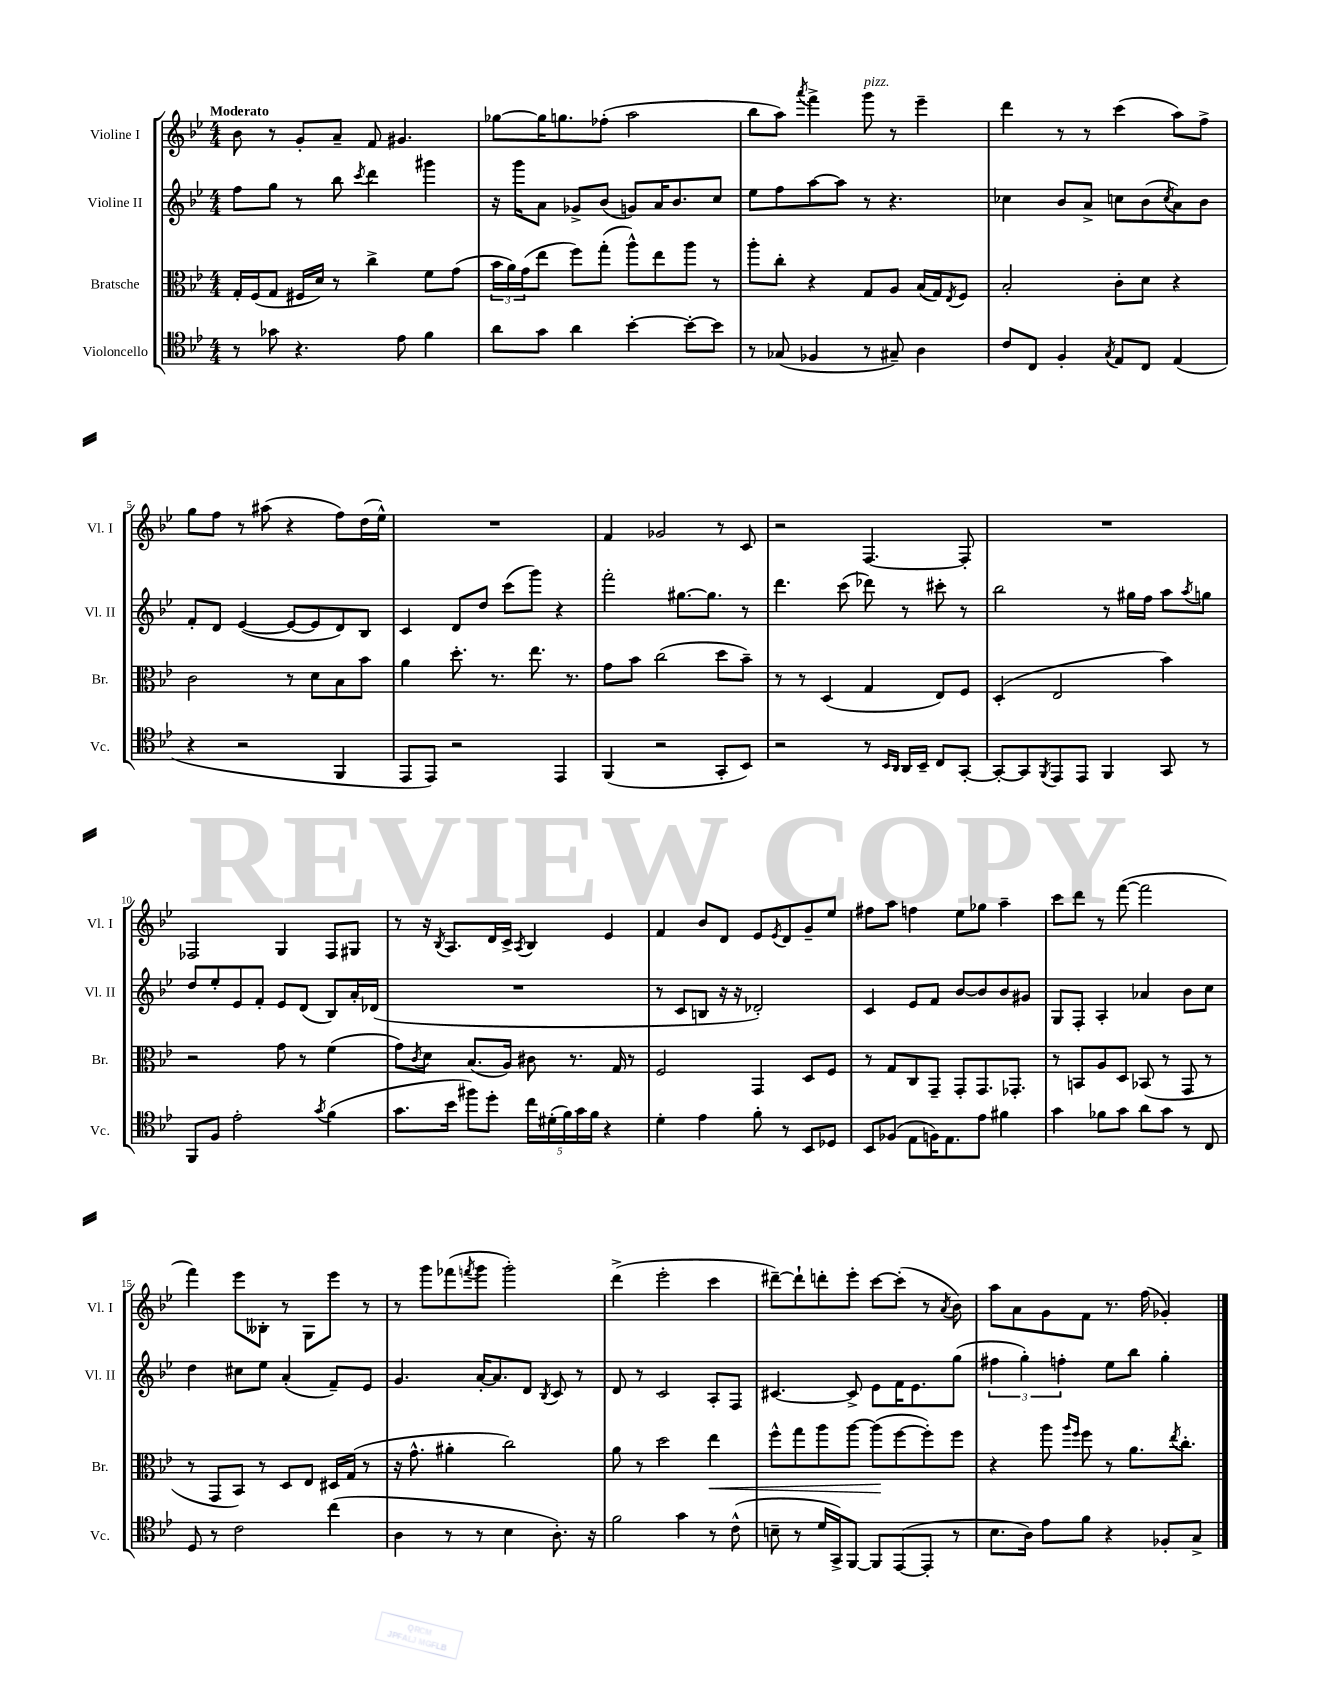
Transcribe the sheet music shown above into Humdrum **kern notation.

**kern	**kern	**dynam	**kern	**kern
*part4	*part3	*part3	*part2	*part1
*staff4	*staff3	*staff3	*staff2	*staff1
*I"Violoncello	*I"Bratsche	*	*I"Violine II	*I"Violine I
*I'Vc.	*I'Br.	*	*I'Vl. II	*I'Vl. I
*clefC4	*clefC3	*	*clefG2	*clefG2
*k[b-e-]	*k[b-e-]	*	*k[b-e-]	*k[b-e-]
*M4/4	*M4/4	*	*M4/4	*M4/4
=1	=1	=1	=1	=1
!	!	!	!	!LO:TX:a:B:t=Moderato
8r	16G'/LL	.	8ff\L	8b-\
.	(16F/J	.	.	.
8g-X\	8G/J	.	8gg\J	8r
4.r	16F#X/LL	.	8r	8g'/L
.	16d/JJ)	.	.	.
.	8r	.	8bb-\	8a~/J
.	.	.	8qccc/	.
.	4cc^\	.	4ddd\	8f/
8e-\	.	.	.	4.g#X/
4f\	8f\L	.	4ggg#X\	.
.	(8g\J	.	.	.
=2	=2	=2	=2	=2
8a\L	24b-\LL	.	16r	[8gg-X\L
.	24a\)	.	.	.
.	.	.	16ggg\KL	.
.	(24g\J	.	.	.
8g\J	8ee-\J	.	8a\J	16gg-\K]
.	.	.	.	8.ggn\
4a\	8ff\L)	.	8g-X^/L	.
.	(8gg'\J	.	(8b-/J	(8ff-X'\J
[4b-'\	8aa^^\L)	.	8gn/L)	2aa\
.	8ee-\	.	16a/K	.
.	.	.	8.b-/	.
8b-'\L_	8aa\J	.	.	.
8b-\J]	8r	.	8cc/J	.
=3	=3	=3	=3	=3
8r	8aa'\L	.	8ee-\L	8bb-\L
(8G-X/	8cc'\J	.	8ff\	8aa\J)
.	.	.	.	8qaaa/
4F-X/	4r	.	[8aa\	4fff^\
.	.	.	8aa\J]	.
!	!	!	!	!LO:TX:a:i:t=pizz.
8r	8G/L	.	8r	8ggg\
8G#X~/)	8A/J	.	4.r	8r
4A\	(16B-/LL	.	.	4eee-~\
.	16G/J)	.	.	.
.	8qE-/	.	.	.
.	8F/J	.	.	.
=4	=4	=4	=4	=4
8c/L	2B-'/	.	4cc-X\	4ddd\
8C/J	.	.	.	.
4F'/	.	.	8b-/L	8r
.	.	.	8a^/J	8r
8qG/	.	.	.	.
8E-/L	8c'\L	.	8ccn\L	(4ccc\
8C/J	8d\J	.	(8b-\	.
.	.	.	8qcc/	.
(4E-/	4r	.	8a\)	8aa\L)
.	.	.	8b-\J	8ff^\J
!!LO:LB:g=z
=5	=5	=5	=5	=5
4r	2c\	.	8f'/L	8gg\L
.	.	.	8d/J	8ff\J
2r	.	.	([4e-/	8r
.	.	.	.	(8aa#X\
.	8r	.	8e-/L_	4r
.	8d\L	.	8e-/]	.
4FF/	8B-\	.	8d/)	8ff\L)
.	8b-\J	.	8B-/J	(16dd\L
.	.	.	.	16ee-^^\JJ)
=6	=6	=6	=6	=6
8EE-/L	4a\	.	4c/	1r
8EE-/J)	.	.	.	.
2r	8.dd'\	.	8d/L	.
.	.	.	8dd/J	.
.	8.r	.	.	.
.	.	.	(8ccc\L	.
.	8.ee-\	.	8ggg\J)	.
4EE-/	.	.	4r	.
.	8.r	.	.	.
=7	=7	=7	=7	=7
(4FF/	8g\L	.	2fff'\	4f/
.	8b-\J	.	.	.
2r	(2cc\	.	.	2g-X/
.	.	.	[8.gg#X\L	.
.	.	.	8.gg#\J]	.
8GG'/L	8dd\L	.	.	8r
8BB-/J)	8b-~\J)	.	8r	8c/
=8	=8	=8	=8	=8
2r	8r	.	4.ddd\	2r
.	8r	.	.	.
.	(4D/	.	.	.
.	.	.	(8ccc\	.
8r	4G/	.	8ddd-X\)	[4.F/
16qqBB-/LL	.	.	.	.
16qqAA/JJ	.	.	.	.
16AA/LL	.	.	8r	.
16BB-~/JJ	.	.	.	.
8C/L	8E-/L)	.	8ccc#X'\	.
[8GG'/J	8F/J	.	8r	8F'/]
=9	=9	=9	=9	=9
8GG'/L_	(4D'/	.	2bb-\	1r
8GG/]	.	.	.	.
8qFF/	.	.	.	.
8EE-/	2E-/	.	.	.
8EE-/J	.	.	.	.
4FF/	.	.	8r	.
.	.	.	16gg#X\LL	.
.	.	.	16ff\JJ	.
8GG/	4b-\)	.	8aa\L	.
.	.	.	8qaa/	.
8r	.	.	8ggn\J	.
!!LO:LB:g=z
=10	=10	=10	=10	=10
8FF/L	2r	.	8dd/L	2F-X/
8F/J	.	.	8ee-'/	.
2e-'\	.	.	8e-/	.
.	.	.	8f'/J	.
.	8g\	.	8e-/L	4G/
.	8r	.	(8d/J	.
8qg/	.	.	.	.
(4f\	(4f\	.	8B-/L)	8F-/L
.	.	.	16a'/L	8G#X/J
.	.	.	(16d-X/JJ	.
=11	=11	=11	=11	=11
8.g\L	8g\L)	.	1r	8r
.	8qc/	.	.	.
.	8d\J	.	.	16r
.	.	.	.	8qB-/
16b-\Jk	.	.	.	8.A/L
8ff#X\L)	(8.B-/L	.	.	.
8dd'\J	.	.	.	16d/L
.	16A/Jk)	.	.	16c^/JJ
.	.	.	.	8qA/
20cc\LL	8c#X\	.	.	4B-/
(20d#X'\	.	.	.	.
20f\)	.	.	.	.
.	8.r	.	.	.
20g\	.	.	.	.
20f\JJ	.	.	.	.
4r	.	.	.	4e-/
.	16G/	.	.	.
.	8r	.	.	.
=12	=12	=12	=12	=12
4d'\	2F/	.	8r	4f/
.	.	.	8c/L	.
4e-\	.	.	8Bn/J	8b-/L
.	.	.	16r	8d/J
.	.	.	16r	.
8f'\	4GG/	.	2d-X'/)	8e-/L
.	.	.	.	8qe-/
8r	.	.	.	8d/
8BB-/L	8D/L	.	.	8g~/
8D-X/J	8F/J	.	.	8ee-/J
=13	=13	=13	=13	=13
8BB-/L	8r	.	4c/	8ff#X\L
(8F-X/J	8G/L	.	.	8aa\J
8E-\L	8C/	.	8e-/L	4ffn\
16Fn\K)	8GG~/J	.	8f/J	.
8.E-\	.	.	.	.
.	8GG'/L	.	[8b-/L	8ee-\L
8e-\J	8.GG/	.	8b-/]	8gg-X\J
4f#X\	.	.	8b-/	4aa~\
.	8.GG-X'/J	.	.	.
.	.	.	8g#X/J	.
=14	=14	=14	=14	=14
4g\	8r	.	8G/L	8ccc\L
.	8BBn/L	.	8F'/J	8ddd\J
8f-X\L	8A/	.	4A'/	8r
8g\J	8D/J	.	.	([8fff\
8a\L	(8BB-X/	.	4a-X/	2fff\]
8g\J	8r	.	.	.
8r	8GG/	.	8b-\L	.
8C/	8r	.	8cc\J	.
!!LO:LB:g=z
=15	=15	=15	=15	=15
8D/	8r	.	4dd\	4fff\)
8r	8GG/L	.	.	.
2c\	8BB-/J)	.	8cc#X\L	8eee-\L
.	8r	.	8ee-\J	8B--X'\J
.	8D/L	.	(4a'/	8r
.	8E-/J	.	.	8G\L
(4cc\	16D#X/LL	.	8f~/L)	8eee-\J
.	(16G/JJ	.	.	.
.	8r	.	8e-/J	8r
=16	=16	=16	=16	=16
4A\	16r	.	4.g/	8r
.	8.g^^\	.	.	.
.	.	.	.	8ggg\L
8r	4a#X'\	.	.	(8fff-X\
.	.	.	.	8qfffn/
8r	.	.	[16a'/KL	8ggg\J
.	.	.	8.a/]	.
4B-\	2cc\)	.	.	2ggg'\)
.	.	.	8d/J	.
.	.	.	8qB-/	.
8.A'\)	.	.	8c/	.
.	.	.	8r	.
16r	.	.	.	.
=17	=17	=17	=17	=17
2f\	8a\	.	8d/	(4ddd^\
.	8r	.	8r	.
.	2dd\	.	2c/	2eee-'\
4g\	.	.	.	.
!	!	!LO:HP:b	!	!
8r	4ee-\	<	8A'/L	4ccc\
(8c^^\	.	.	8F/J	.
=18	=18	=18	=18	=18
8Bn~\	8ff^^\L	.	[4.c#X/	[8ddd#X~\L)
8r	8gg\	.	.	8ddd#`\]
16d/LL	8aa\	.	.	8dddn'\
16GG^/J)	.	.	.	.
[8FF/J	[8aa\J	.	8c#^/]	8eee-'\J
8FF/L]	(8aa\L]	.	8e-\L	[8ccc\L
([8EE-/	[8ff\	[	16f\K	(8ccc'\J]
.	.	.	8.e-\	.
8EE-'/J]	8ff'\])	.	.	8r
.	.	.	.	8qa/
8r	8ff\J	.	(8gg\J	8b-\)
=19	=19	=19	=19	=19
8.B-\L	4r	.	6ff#X\	8aa\L
.	.	.	.	8a\
.	.	.	6gg'\)	.
16A\Jk)	.	.	.	.
8e-\L	8aa\	.	.	8g\
.	.	.	6ffn'\	.
.	16qqaa/LL	.	.	.
.	16qqff/JJ	.	.	.
8f\J	8ff\	.	.	8f\J
4r	8r	.	8ee-\L	8.r
.	8.a\L	.	8bb-\J	.
.	.	.	.	(16ff\
8F-X'/L	.	.	4gg'\	4g-X'/)
.	8qee-/	.	.	.
.	8.cc'\J	.	.	.
8G^/J	.	.	.	.
==	==	==	==	==
*-	*-	*-	*-	*-
